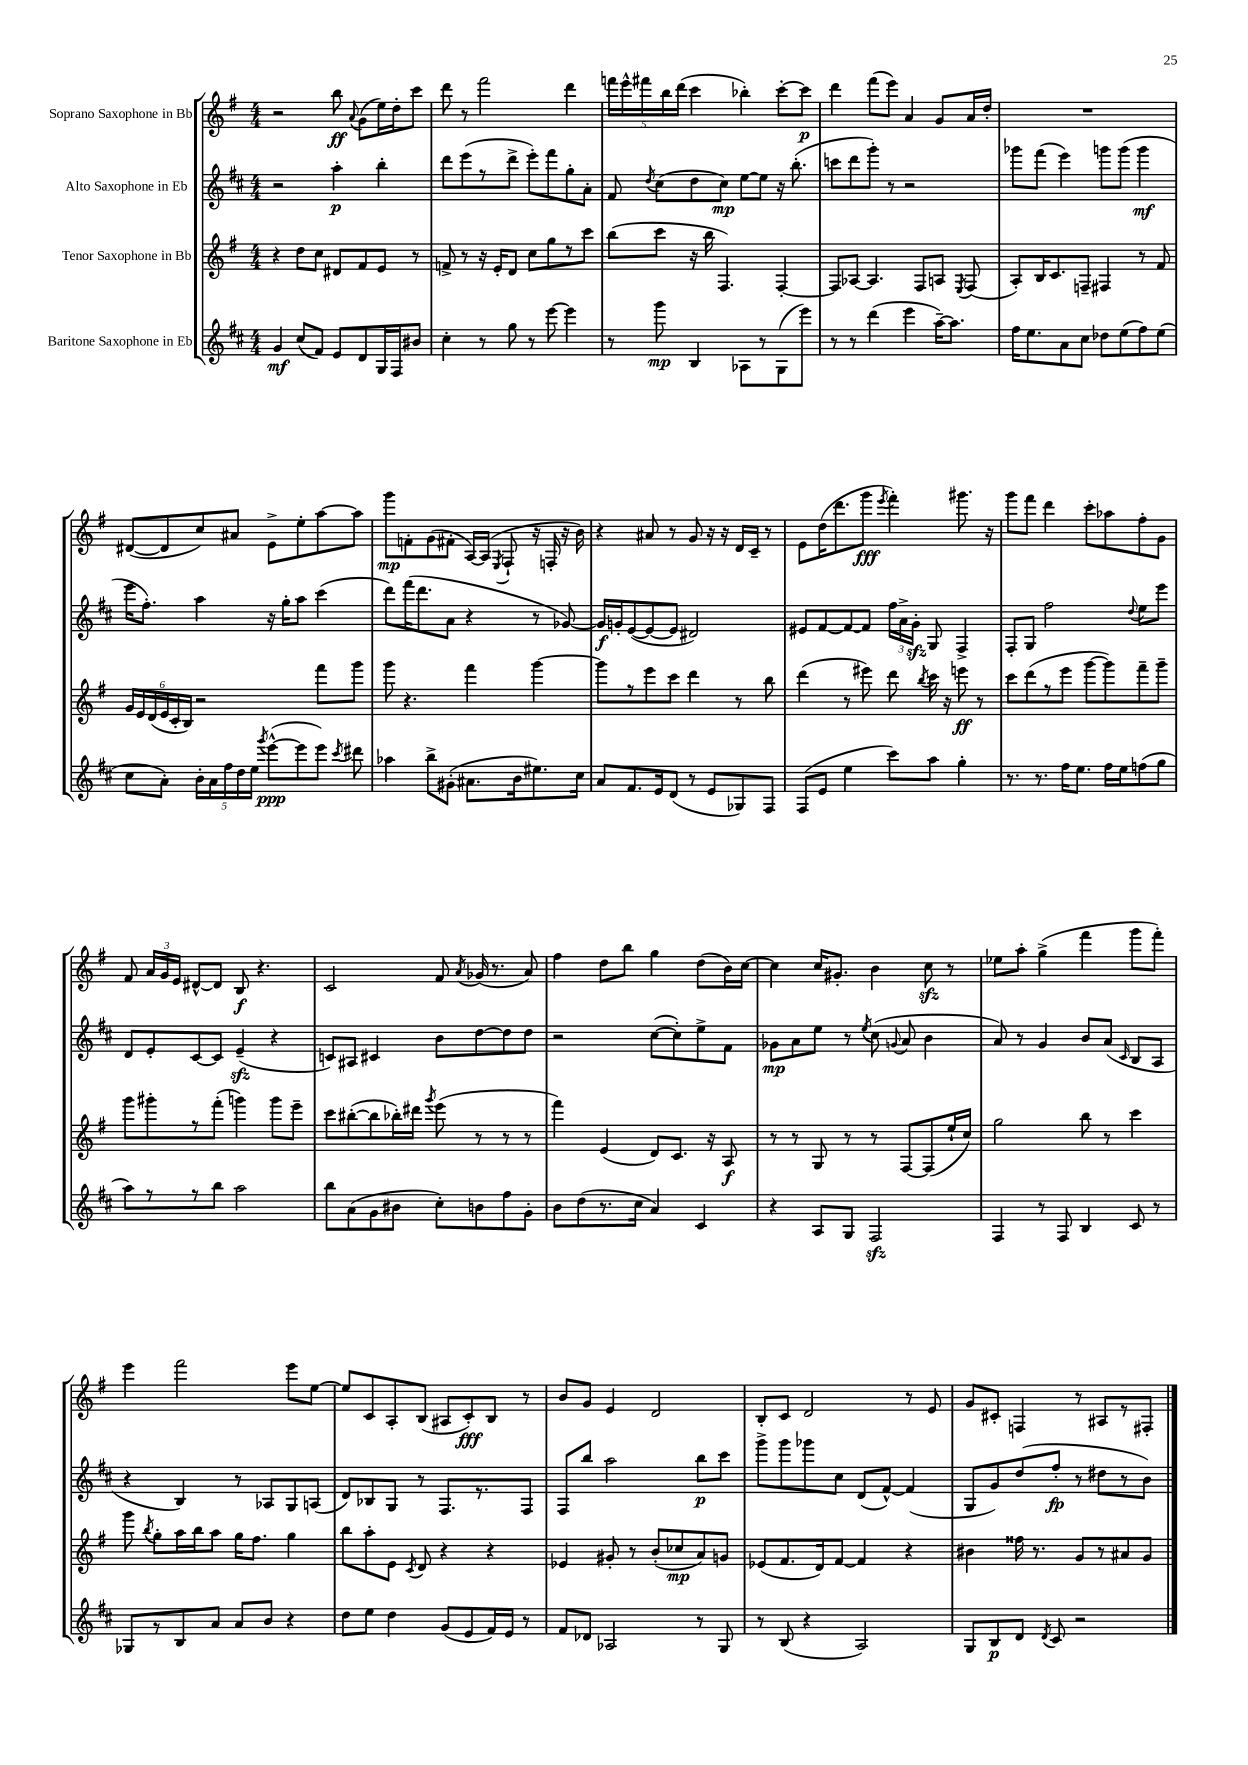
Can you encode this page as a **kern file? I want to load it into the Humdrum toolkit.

**kern	**dynam	**kern	**dynam	**kern	**dynam	**kern	**dynam
*part4	*part4	*part3	*part3	*part2	*part2	*part1	*part1
*staff4	*staff4	*staff3	*staff3	*staff2	*staff2	*staff1	*staff1
*I"Baritone Saxophone in Eb	*	*I"Tenor Saxophone in Bb	*	*I"Alto Saxophone in Eb	*	*I"Soprano Saxophone in Bb	*
*clefG2	*	*clefG2	*	*clefG2	*	*clefG2	*
*k[f#c#]	*	*k[f#]	*	*k[f#c#]	*	*k[f#]	*
*M4/4	*	*M4/4	*	*M4/4	*	*M4/4	*
=1	=1	=1	=1	=1	=1	=1	=1
4g/	mf	4r	.	2r	.	2r	.
(8cc#/L	.	8dd\L	.	.	.	.	.
8f#/J)	.	8cc\J	.	.	.	.	.
8e/L	.	8d#X/L	.	4aa'\	p	8bb\	ff
.	.	.	.	.	.	8qqa/	.
8d/	.	8f#/	.	.	.	(8g\L	.
16G/L	.	8e/J	.	4bb'\	.	16ee\L)	.
16F#/J	.	.	.	.	.	16dd'\J	.
8b#X/J	.	8r	.	.	.	8ccc\J	.
=2	=2	=2	=2	=2	=2	=2	=2
4cc#'\	.	8fn^/	.	8ddd\L	.	8ddd\	.
.	.	8r	.	(8eee\	.	8r	.
8r	.	16r	.	8r	.	2fff#\	.
.	.	16e'/KL	.	.	.	.	.
8gg\	.	8d/J	.	8ddd^\J	.	.	.
8r	.	8cc\L	.	8eee'\L)	.	.	.
[8eee\	.	8gg\	.	8fff#\	.	.	.
4eee\]	.	8r	.	8gg'\	.	4ddd\	.
.	.	8ccc\J	.	8a'\J	.	.	.
=3	=3	=3	=3	=3	=3	=3	=3
8r	.	(8bb\L	.	8f#/	.	20fffn\LL	.
.	.	.	.	.	.	20eee^^\	.
.	.	.	.	.	.	20fff#X\	.
.	.	.	.	8qdd/	.	.	.
8ggg\	mp	8ccc\J	.	(8cc#\L	.	.	.
.	.	.	.	.	.	20bb\	.
.	.	.	.	.	.	(20ddd\JJ	.
4B/	.	16r	.	8dd\	.	4ccc\	.
.	.	16bb\	.	.	.	.	.
.	.	4.F#/)	.	8cc#\J)	mp	.	.
8A-X\L	.	.	.	[8ee\L	.	4bb-X'\)	.
8r	.	.	.	8ee\J]	.	.	.
(8G\	.	[4F#'/	.	16r	.	[8ccc'\L	.
.	.	.	.	(8.bb'\	.	.	.
8eee\J)	.	.	.	.	.	8ccc\J]	p
=4	=4	=4	=4	=4	=4	=4	=4
8r	.	8F#/L]	.	8cccn\L	.	4ddd\	.
8r	.	[8A-X/J	.	8ddd\	.	.	.
(4ddd\	.	4.A-/]	.	8ggg'\J)	.	(8fff#\L	.
.	.	.	.	8r	.	8eee\J)	.
4eee\	.	.	.	2r	.	4a/	.
.	.	8F#/L	.	.	.	.	.
[16aa~\KL)	.	8An/J	.	.	.	8g/L	.
8.aa\J]	.	.	.	.	.	.	.
.	.	8qE/	.	.	.	.	.
.	.	(8F#/	.	.	.	16a/L	.
.	.	.	.	.	.	16dd'/JJ	.
=5	=5	=5	=5	=5	=5	=5	=5
16ff#\KL	.	8A'/L)	.	8ggg-X\L	.	1r	.
8.ee\	.	.	.	.	.	.	.
.	.	16B/K	.	(8fff#\J	.	.	.
.	.	8.c/	.	.	.	.	.
8a\	.	.	.	4eee\)	.	.	.
8cc#\J	.	8Fn~/J	.	.	.	.	.
8dd-X\L	.	4F#X/	.	8gggn\L	.	.	.
(8ee\	.	.	.	(8ggg\J	.	.	.
8ff#\)	.	8r	.	4ggg\	mf	.	.
(8ee\J	.	8f#/	.	.	.	.	.
!!LO:LB:g=z
=6	=6	=6	=6	=6	=6	=6	=6
8cc#\L	.	24g/LL	.	16eee\KL	.	([8d#X/L	.
.	.	24e/	.	.	.	.	.
.	.	.	.	8.ff#'\J)	.	.	.
.	.	(24d/	.	.	.	.	.
8a'\J)	.	24e/	.	.	.	8d#/]	.
.	.	24c'/	.	.	.	.	.
.	.	24B/JJ)	.	.	.	.	.
20b'\LL	.	2r	.	4aa\	.	8cc/)	.
20a\	.	.	.	.	.	.	.
20ff#\	.	.	.	.	.	.	.
.	.	.	.	.	.	8a#X/J	.
20dd\	.	.	.	.	.	.	.
20ee\JJ	.	.	.	.	.	.	.
8qggg/	.	.	.	.	.	.	.
([8eee^^\L	ppp	.	.	16r	.	8e^\L	.
.	.	.	.	16gg'\KL	.	.	.
8eee\]	.	.	.	8aa\J	.	8ee'\	.
8eee\J)	.	8fff#\L	.	(4ccc#\	.	[8aa\	.
8qccc#/	.	.	.	.	.	.	.
8ddd#X\	.	8ggg\J	.	.	.	8aa\J]	.
=7	=7	=7	=7	=7	=7	=7	=7
4aa-X\	.	8ggg\	.	8ddd\L)	.	8ggg\L	mp
.	.	4.r	.	(16fff#\K	.	8fn'\	.
.	.	.	.	8.ddd\	.	.	.
8bb^\L	.	.	.	.	.	(8g\	.
(8g#X'\J	.	.	.	8a\J	.	8f#X'\J	.
8.a#X\L	.	4fff#\	.	4r	.	[16A/LL)	.
.	.	.	.	.	.	(16A/JJ]	.
.	.	.	.	.	.	8qE/	.
.	.	.	.	.	.	8F#`/	.
16b\k	.	.	.	.	.	.	.
8.ee#X\)	.	[4ggg\	.	8r	.	16r	.
.	.	.	.	.	.	16Fn'/	.
.	.	.	.	[8g-X/)	.	16r	.
16cc#\Jk	.	.	.	.	.	16b\)	.
=8	=8	=8	=8	=8	=8	=8	=8
8a/L	.	8ggg\L]	.	16g-/LL]	f	4r	.
.	.	.	.	16gn'/J	.	.	.
8.f#/	.	8r	.	([8e/	.	.	.
.	.	8eee\	.	8e/_	.	8a#X/	.
16e/k	.	.	.	.	.	.	.
(8d/J	.	8ccc\J	.	8e/J]	.	8r	.
8r	.	4ddd\	.	2d#X/)	.	8g/	.
8e/L	.	.	.	.	.	16r	.
.	.	.	.	.	.	16r	.
8G-X/)	.	8r	.	.	.	16d/LL	.
.	.	.	.	.	.	16c~/JJ	.
8F#/J	.	8bb\	.	.	.	8r	.
=9	=9	=9	=9	=9	=9	=9	=9
(8F#/L	.	(4ddd\	.	8e#X/L	.	8e\L	.
8e/J	.	.	.	[8f#/	.	(16dd\K	.
.	.	.	.	.	.	8.ddd\	.
4ee\	.	8r	.	8f#/_	.	.	.
.	.	8eee#X\)	.	8f#/J]	.	8ggg\J	fff
.	.	.	.	.	.	8qeee/	.
8ccc#\L)	.	8ddd\	.	24ff#\LL	.	4fff#'\)	.
.	.	.	.	24a^\	.	.	.
.	.	.	.	24gzz'\JJ	.	.	.
.	.	8qbb/	.	.	.	.	.
8aa\J	.	16ccc\	.	8G/	.	.	.
.	.	16r	.	.	.	.	.
4gg'\	.	8eeen\	ff	4F#^/	.	8.ggg#X\	.
.	.	8r	.	.	.	.	.
.	.	.	.	.	.	16r	.
=10	=10	=10	=10	=10	=10	=10	=10
8.r	.	8ccc\L	.	8F#'/L	.	8ggg\L	.
.	.	(8ddd\	.	8G/J	.	8fff#\J	.
8.r	.	.	.	.	.	.	.
.	.	8r	.	2ff#\	.	4ddd\	.
16ff#\KL	.	8eee\J	.	.	.	.	.
8.ee\J	.	.	.	.	.	.	.
.	.	[8ggg\L	.	.	.	8ccc'\L	.
16ff#\LL	.	8ggg\])	.	.	.	8aa-X\	.
16ee\J	.	.	.	.	.	.	.
.	.	.	.	8qqdd/	.	.	.
(8ffn\	.	8fff#~\	.	8ee\L	.	8ff#'\	.
8gg\J	.	8ggg~\J	.	8eee\J	.	8g\J	.
!!LO:LB:g=z
=11	=11	=11	=11	=11	=11	=11	=11
8aa\L)	.	8ggg\L	.	8d/L	.	8f#/	.
8r	.	8ggg#X'\	.	8e'/	.	24a/LL	.
.	.	.	.	.	.	24g/	.
.	.	.	.	.	.	24e/JJ	.
8r	.	8r	.	[8c#/	.	[8d#X^^/L	.
8bb\J	.	(8fff#'\J	.	8c#/J]	.	8d#/J]	.
2aa\	.	4gggn\)	.	(4ezz~/	.	8B/	f
.	.	.	.	.	.	4.r	.
.	.	8ggg\L	.	4r	.	.	.
.	.	8eee~\J	.	.	.	.	.
=12	=12	=12	=12	=12	=12	=12	=12
8bb\L	.	8ccc\L	.	8cn/L)	.	2c/	.
(8a\	.	([8bb#X'\	.	8A#X/J	.	.	.
8g\	.	8bb#\]	.	4c#X/	.	.	.
8b#X\J	.	16bb-X'\L)	.	.	.	.	.
.	.	16ddd#X\JJ	.	.	.	.	.
.	.	8qggg/	.	.	.	.	.
8cc#'\L)	.	(8eee\	.	8b\L	.	8f#/	.
.	.	.	.	.	.	8qa/	.
8bn\	.	8r	.	[8dd\	.	(16g-X/	.
.	.	.	.	.	.	8.r	.
8ff#\	.	8r	.	8dd\]	.	.	.
8g'\J	.	8r	.	8dd\J	.	8a/)	.
=13	=13	=13	=13	=13	=13	=13	=13
8b\L	.	4fff#\)	.	2r	.	4ff#\	.
(8dd\	.	.	.	.	.	.	.
8.r	.	(4e/	.	.	.	8dd\L	.
.	.	.	.	.	.	8bb\J	.
16cc#\Jk	.	.	.	.	.	.	.
4a/)	.	8d/L)	.	([8cc#\L	.	4gg\	.
.	.	8.c/J	.	8cc#'\])	.	.	.
4c#/	.	.	.	8ee^\	.	(8dd\L	.
.	.	16r	.	.	.	.	.
.	.	8A/	f	8f#\J	.	16b\L)	.
.	.	.	.	.	.	[16cc\JJ	.
=14	=14	=14	=14	=14	=14	=14	=14
4r	.	8r	.	8g-X\L	mp	4cc\]	.
.	.	8r	.	8a\	.	.	.
8A/L	.	8G/	.	8ee\J	.	16cc/KL	.
.	.	.	.	.	.	8.g#X'/J	.
8G/J	.	8r	.	8r	.	.	.
.	.	.	.	8qee/	.	.	.
2F#zz/	.	8r	.	(8cc#\	.	4b\	.
.	.	.	.	8qqgn/	.	.	.
.	.	[8F#/L	.	8a/	.	.	.
.	.	(8F#/]	.	4b\	.	8cczz\	.
.	.	16ee`/L	.	.	.	8r	.
.	.	16cc/JJ)	.	.	.	.	.
=15	=15	=15	=15	=15	=15	=15	=15
4F#/	.	2gg\	.	8a/)	.	8ee-X\L	.
.	.	.	.	8r	.	8aa'\J	.
8r	.	.	.	4g/	.	(4gg^\	.
8F#/	.	.	.	.	.	.	.
4B/	.	8bb\	.	8b/L	.	4fff#\	.
.	.	8r	.	(8a/J	.	.	.
.	.	.	.	16qqc#/	.	.	.
8c#/	.	4ccc\	.	8B/L	.	8ggg\L	.
8r	.	.	.	8A/J	.	8fff#'\J)	.
!!LO:LB:g=z
=16	=16	=16	=16	=16	=16	=16	=16
8G-X/L	.	8ggg\	.	4r	.	4eee\	.
.	.	8qbb/	.	.	.	.	.
8r	.	8gg'\L	.	.	.	.	.
8B/	.	16aa\L	.	4B/)	.	2fff#\	.
.	.	16bb\J	.	.	.	.	.
8a/J	.	8aa\J	.	.	.	.	.
8a/L	.	16gg\KL	.	8r	.	.	.
.	.	8.ff#\J	.	.	.	.	.
8b/J	.	.	.	8A-X/L	.	.	.
4r	.	4gg\	.	8G/	.	8eee\L	.
.	.	.	.	(8An/J	.	[8ee\J	.
=17	=17	=17	=17	=17	=17	=17	=17
8dd\L	.	8bb\L	.	8d/L)	.	8ee/L]	.
8ee\J	.	8aa'\	.	8B-X/	.	8c/	.
4dd\	.	8e\J	.	8G/J	.	8A'/	.
.	.	8qc/	.	.	.	.	.
.	.	8d/	.	8r	.	(8B/J	.
(8g/L	.	4r	.	8.F#/L	.	8A#X/L	.
8e/	.	.	.	.	.	8c'/)	fff
.	.	.	.	8.r	.	.	.
16f#/L)	.	4r	.	.	.	8B/J	.
16e/JJ	.	.	.	.	.	.	.
8r	.	.	.	8F#/J	.	8r	.
=18	=18	=18	=18	=18	=18	=18	=18
8f#/L	.	4e-X/	.	8F#/L	.	8b/L	.
8d-X/J	.	.	.	8bb/J	.	8g/J	.
2A-X/	.	8g#X'/	.	2aa\	.	4e/	.
.	.	8r	.	.	.	.	.
.	.	(8b'/L	.	.	.	2d/	.
.	.	8cc-X/	mp	.	.	.	.
8r	.	8a/)	.	8bb\L	p	.	.
8G/	.	8gn/J	.	8ccc#\J	.	.	.
=19	=19	=19	=19	=19	=19	=19	=19
8r	.	(8e-X/L	.	8ggg^\L	.	8B'/L	.
(8B/	.	8.f#/	.	8ggg\	.	8c/J	.
4r	.	.	.	8ggg-X\	.	2d/	.
.	.	16d/k)	.	.	.	.	.
.	.	[8f#/J	.	8cc#\J	.	.	.
2A/)	.	4f#/]	.	(8d/L	.	.	.
.	.	.	.	[8f#^^/J)	.	.	.
.	.	4r	.	(4f#/]	.	8r	.
.	.	.	.	.	.	8e/	.
=20	=20	=20	=20	=20	=20	=20	=20
8G/L	.	4b#X\	.	8G/L	.	8g/L	.
8B/	p	.	.	8g/)	.	8c#X'/J	.
8d/J	.	16ff##X\	.	(8dd/	.	4Fn/	.
.	.	8.r	.	.	.	.	.
8qd/	.	.	.	.	.	.	.
8c#/	.	.	.	8ff#'/J	fp	.	.
2r	.	8g/L	.	8r	.	8r	.
.	.	8r	.	8dd#X\L	.	8A#X/L	.
.	.	8a#X/	.	8r	.	8r	.
.	.	8g/J	.	8b\J)	.	8F#X'/J	.
==	==	==	==	==	==	==	==
*-	*-	*-	*-	*-	*-	*-	*-
